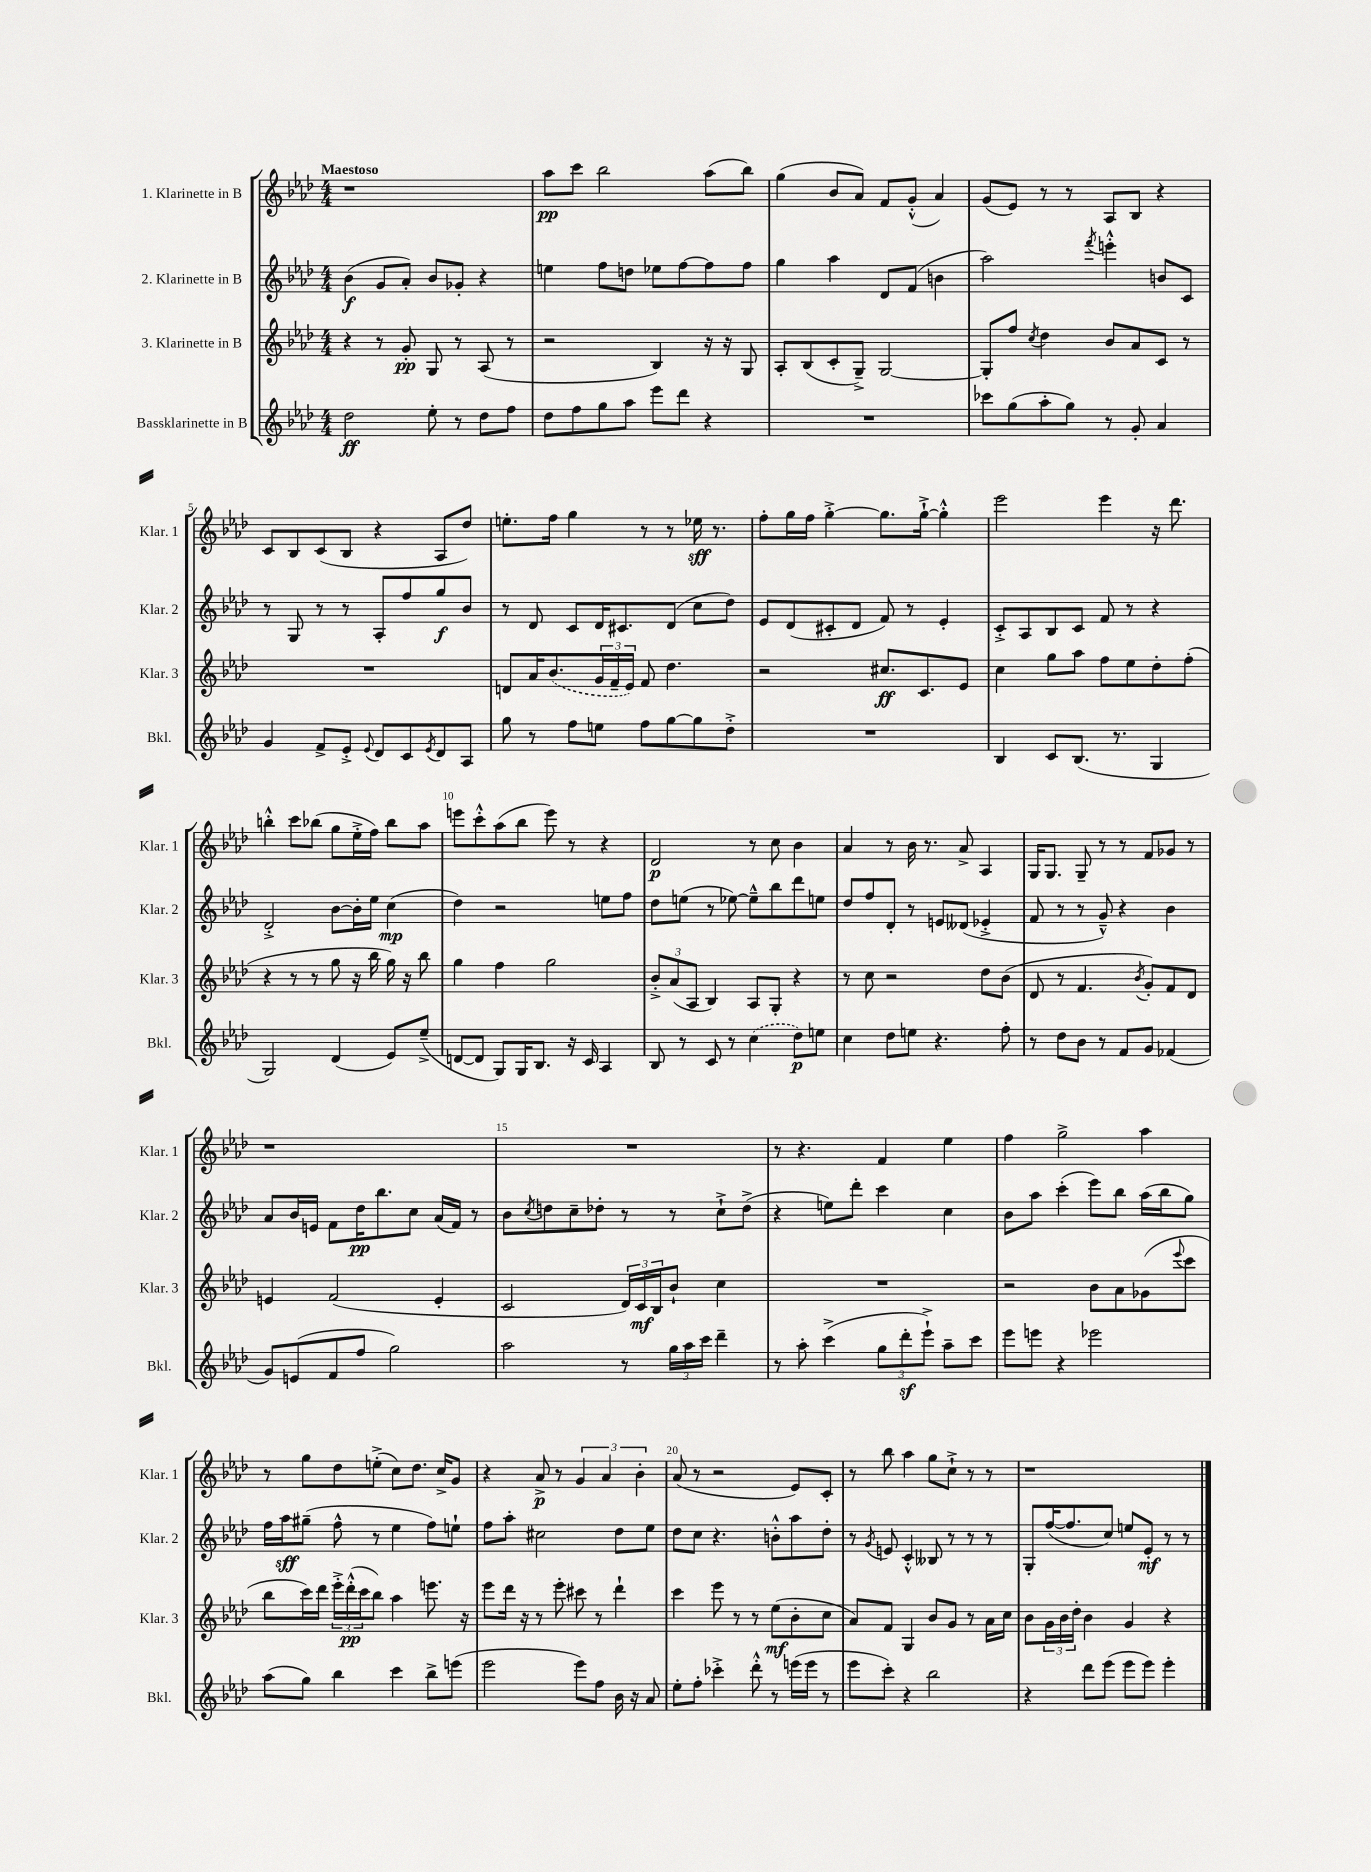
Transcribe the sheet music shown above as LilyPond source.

<<
\new StaffGroup <<
\new Staff = "s0" \with { instrumentName = "1. Klarinette in B" shortInstrumentName = "Klar. 1" } {
    \clef treble \key aes \major \numericTimeSignature \time 4/4 \tempo "Maestoso"
    r1 |
    aes''8\pp c'''8 bes''2 aes''8( bes''8) |
    g''4( bes'8 aes'8) f'8 g'8-.-^( aes'4) |
    g'8( ees'8) r8 r8 aes8 bes8 r4 |
    c'8 bes8 c'8( bes8 r4 aes8 des''8) |
    e''8.-. f''16 g''4 r8 r8 ees''16\sff r8. |
    f''8-. g''16 f''16 g''4~-.-> g''8. g''16~-!-> g''4-.-^ |
    ees'''2 ees'''4 r16 des'''8. |
    b''4-.-^ c'''8 bes''8( g''8 ees''16-.-> f''16) bes''8 aes''8 |
    e'''8 c'''8-.-^ aes''8( bes''8 e'''8) r8 r4 |
    des'2\p r8 c''8 bes'4 |
    aes'4 r8 bes'16 r8. aes'8-> aes4 |
    g16 g8. g8-- r8 r8 f'8 ges'8 r8 |
    r1 |
    R1 |
    r8 r4. f'4 ees''4 |
    f''4 g''2-> aes''4 |
    r8 g''8 des''8 e''8-.->( c''8) des''8. c''16-> g'8 |
    r4 aes'8->\p r8 \tuplet 3/2 { g'4 aes'4 bes'4-. } |
    aes'8( r8 r2 ees'8) c'8-. |
    r8 bes''8 aes''4 g''8 c''8-!-> r8 r8 |
    r1 \bar "|." |
}
\new Staff = "s1" \with { instrumentName = "2. Klarinette in B" shortInstrumentName = "Klar. 2" } {
    \clef treble \key aes \major \numericTimeSignature \time 4/4
    bes'4\f( g'8 aes'8-.) bes'8 ges'8-. r4 |
    e''4 f''8 d''8 ees''8 f''8~ f''8 f''8 |
    g''4 aes''4 des'8 f'8( b'4 |
    aes''2) \acciaccatura { f'''8 } e'''4-.-^ b'8 c'8 |
    r8 g8 r8 r8 aes8-. f''8 g''8\f bes'8 |
    r8 des'8 c'8 des'16 cis'8. des'8( c''8 des''8) |
    ees'8 des'8( cis'8-. des'8 f'8) r8 ees'4-. |
    c'8-.-> aes8 bes8 c'8 f'8 r8 r4 |
    des'2-.-> bes'8~ bes'16-. ees''16 c''4\mp( |
    des''4) r2 e''8 f''8 |
    des''8 e''8( r8 ees''8~) ees''8---^ bes''8 des'''8 e''8 |
    des''8 f''8 des'8-. r8 e'8 deses'8( ees'4-.-> |
    f'8 r8 r8 g'8---^) r4 bes'4 |
    aes'8 bes'16 e'16 f'8 des''16\pp bes''8. c''8 aes'16( f'16) r8 |
    bes'8 \acciaccatura { c''8 } d''8 c''8-- des''8-. r8 r8 c''8-!-> des''8->( |
    r4 e''8) des'''8-. c'''4 c''4 |
    bes'8 aes''8 c'''4-.( ees'''8) bes''8 aes''16( bes''16 g''8) |
    f''16 aes''16\sff gis''8--( f''8-^ r8 ees''4 f''8) e''8-! |
    f''8 aes''8-. cis''2 des''8 ees''8 |
    des''8 c''8 r4. b'8-.-^ aes''8 des''8-. |
    r8 \acciaccatura { g'8 } e'8 c'4-.-^ beses8 r8 r8 r8 |
    g8-. f''16~( f''8. c''8) e''8 ees'8-.\mf r8 r8 \bar "|." |
}
\new Staff = "s2" \with { instrumentName = "3. Klarinette in B" shortInstrumentName = "Klar. 3" } {
    \clef treble \key aes \major \numericTimeSignature \time 4/4
    r4 r8 g'8-.\pp g8 r8 aes8( r8 |
    r2 bes4) r16 r16 g8 |
    aes8-. bes8( c'8-. g8--->) g2~ |
    g8-. f''8 \acciaccatura { c''8 } des''4 bes'8 aes'8 c'8 r8 |
    R1 |
    d'8 aes'16 \once \slurDashed bes'8.( \tuplet 3/2 { g'16 f'16-- ees'16) } f'8 des''4. |
    r2 cis''8.\ff c'8. ees'8 |
    c''4 g''8 aes''8 f''8 ees''8 des''8-. f''8-.( |
    r4 r8 r8 g''8 r16 bes''16 g''16) r16 bes''8 |
    g''4 f''4 g''2 |
    \tuplet 3/2 { bes'8-.-> aes'8( aes8 } bes4) aes8 g8-. r4 |
    r8 c''8 r2 des''8 bes'8( |
    des'8 r8 f'4. \acciaccatura { bes'8 } g'8-.) f'8 des'8 |
    e'4 f'2( e'4-. |
    c'2 \tuplet 3/2 { des'16) c'16\mf bes16 } bes'8-! c''4 |
    R1 |
    r2 bes'8 aes'8 ges'8( \appoggiatura { ees'''8 } c'''8 |
    bes''8 c'''16) des'''16 \tuplet 3/2 { ees'''16-.-> des'''16-.-^\pp( c'''16 } bes''8) aes''4 e'''8. r16 |
    ees'''8 des'''16 r16 r8 ees'''8-. cis'''8 r8 des'''4-! |
    c'''4 ees'''8 r8 r8 ees''8\mf( bes'8-. c''8 |
    aes'8) f'8 g4 bes'8 g'8 r8 aes'16 c''16 |
    bes'8 \tuplet 3/2 { g'16 bes'16 des''16-. } bes'4 g'4 r4 \bar "|." |
}
\new Staff = "s3" \with { instrumentName = "Bassklarinette in B" shortInstrumentName = "Bkl." } {
    \clef treble \key aes \major \numericTimeSignature \time 4/4
    des''2\ff ees''8-. r8 des''8 f''8 |
    des''8 f''8 g''8 aes''8 ees'''8 des'''8 r4 |
    R1 |
    ces'''8 g''8( aes''8-. g''8) r8 g'8-. aes'4 |
    g'4 f'8-> ees'8-.-> \appoggiatura { ees'8 } des'8 c'8 \acciaccatura { ees'8 } des'8 aes8 |
    g''8 r8 f''8 e''8 f''8 g''8~ g''8 des''8-.-> |
    R1 |
    bes4 c'8 bes8.( r8. g4 |
    g2) des'4( ees'8) ees''8--->( |
    d'8~ d'8 g8) g16 bes8. r16 c'16 aes4 |
    bes8 r8 c'8 r8 \once \slurDashed c''4( des''8\p) e''8 |
    c''4 des''8 e''8 r4. f''8-. |
    r8 des''8 bes'8 r8 f'8 g'8 fes'4( |
    g'8) e'8( f'8 f''8 g''2) |
    aes''2 r8 \tuplet 3/2 { g''16 aes''16 c'''16 } des'''4-- |
    r8 aes''8-. c'''4->( \tuplet 3/2 { g''8 des'''8-.\sf ees'''8-!->) } aes''8-- c'''8 |
    ees'''8 e'''8 r4 ees'''2 |
    aes''8( g''8) bes''4 c'''4 bes''8-> e'''8( |
    ees'''2 ees'''8) f''8 bes'16 r16 aes'8 |
    ees''8-. f''8-. ces'''4-.-> des'''8-.-^ r8 e'''16( e'''16 r8 |
    ees'''8 c'''8-.) r4 bes''2 |
    r4 des'''8 ees'''8( ees'''8 ees'''8) ees'''4-. \bar "|." |
}
>>
>>
\layout { \context { \Score \override BarNumber.break-visibility = ##(#f #t #t) barNumberVisibility = #(every-nth-bar-number-visible 5) } }
